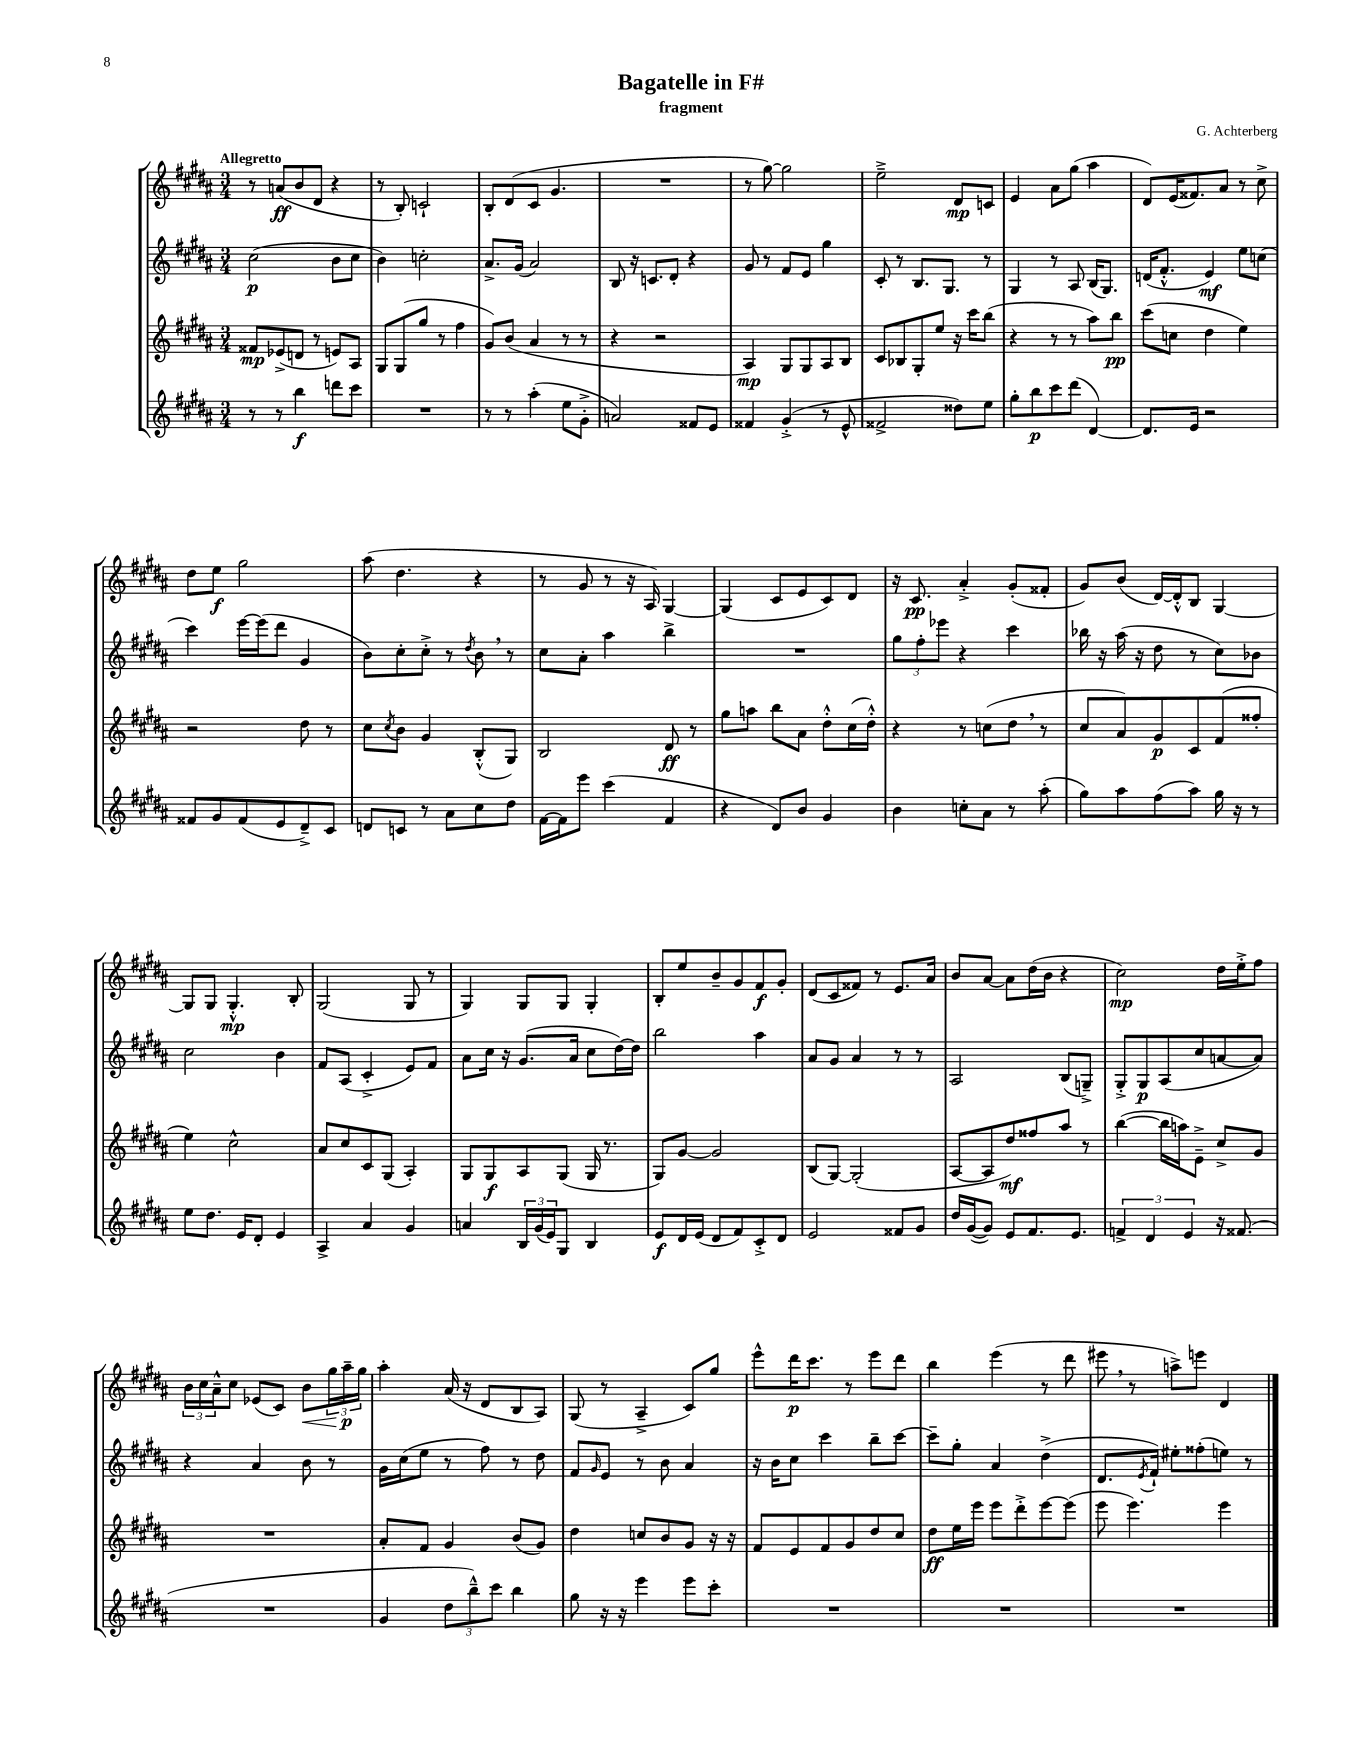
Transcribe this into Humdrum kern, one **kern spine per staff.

**kern	**dynam	**kern	**dynam	**kern	**dynam	**kern	**dynam
*part4	*part4	*part3	*part3	*part2	*part2	*part1	*part1
*staff4	*staff4	*staff3	*staff3	*staff2	*staff2	*staff1	*staff1
*clefG2	*	*clefG2	*	*clefG2	*	*clefG2	*
*k[f#c#g#d#a#]	*	*k[f#c#g#d#a#]	*	*k[f#c#g#d#a#]	*	*k[f#c#g#d#a#]	*
*M3/4	*	*M3/4	*	*M3/4	*	*M3/4	*
=1	=1	=1	=1	=1	=1	=1	=1
!	!	!	!	!	!	!LO:TX:a:B:t=Allegretto	!
8r	.	8f##X/L	mp	(2cc#\	p	8r	.
8r	.	(8e-X^/	.	.	.	(8an/L	ff
4bb\	f	8dn/J	.	.	.	8b/	.
.	.	8r	.	.	.	8d#/J	.
8dddn\L	.	8en/L)	.	8b\L	.	4r	.
8ccc#\J	.	8A#/J	.	8cc#\J	.	.	.
=2	=2	=2	=2	=2	=2	=2	=2
2.r	.	8G#/L	.	4b\)	.	8r	.
.	.	(8G#/	.	.	.	8B'/)	.
.	.	8gg#/J	.	2ccn'\	.	2cn`/	.
.	.	8r	.	.	.	.	.
.	.	4ff#\	.	.	.	.	.
=3	=3	=3	=3	=3	=3	=3	=3
8r	.	8g#/L)	.	8.a#^/L	.	8B'/L	.
8r	.	(8b/J	.	.	.	(8d#/	.
.	.	.	.	(16g#/Jk	.	.	.
(4aa#'\	.	4a#/	.	2a#/)	.	8c#/J	.
.	.	.	.	.	.	4.g#/	.
8ee\L	.	8r	.	.	.	.	.
8g#'^\J	.	8r	.	.	.	.	.
=4	=4	=4	=4	=4	=4	=4	=4
2an/)	.	4r	.	8B/	.	2.r	.
.	.	.	.	16r	.	.	.
.	.	.	.	8.cn/L	.	.	.
.	.	2r	.	.	.	.	.
.	.	.	.	8d#'/J	.	.	.
8f##X/L	.	.	.	4r	.	.	.
8e/J	.	.	.	.	.	.	.
=5	=5	=5	=5	=5	=5	=5	=5
4f##X/	.	4A#/)	mp	8g#/	.	8r	.
.	.	.	.	8r	.	[8gg#\)	.
(4g#'^/	.	8G#/L	.	8f#/L	.	2gg#\]	.
.	.	8G#/	.	8e/J	.	.	.
8r	.	8A#/	.	4gg#\	.	.	.
8e^^/	.	8B/J	.	.	.	.	.
=6	=6	=6	=6	=6	=6	=6	=6
2f##X^/	.	8c#/L	.	8c#'/	.	2ee~^\	.
.	.	8B-X/	.	8r	.	.	.
.	.	8G#'/	.	8.B/L	.	.	.
.	.	8ee/J	.	.	.	.	.
.	.	.	.	8.G#/J	.	.	.
8dd##X\L)	.	16r	.	.	.	8d#/L	mp
.	.	16ccc#\KL	.	.	.	.	.
8ee\J	.	(8bb\J	.	8r	.	8cn/J	.
=7	=7	=7	=7	=7	=7	=7	=7
8gg#'\L	.	4r	.	4G#/	.	4e/	.
8bb\	p	.	.	.	.	.	.
8ccc#\	.	8r	.	8r	.	8a#\L	.
(8ddd#\J	.	8r	.	8A#/	.	(8gg#\J	.
[4d#/)	.	8aa#\L)	.	(16B/KL	.	4aa#\	.
.	.	.	.	8.G#/J)	.	.	.
.	.	8bb\J	pp	.	.	.	.
=8	=8	=8	=8	=8	=8	=8	=8
8.d#/L]	.	(8ccc#\L	.	(16dn/KL	.	8d#/L)	.
.	.	.	.	8.f#'^^/J	.	.	.
.	.	8ccn\J	.	.	.	(16e/K	.
16e/Jk	.	.	.	.	.	8.f##X/)	.
2r	.	4dd#\	.	4e/)	mf	.	.
.	.	.	.	.	.	8a#/J	.
.	.	4ee\)	.	8ee\L	.	8r	.
.	.	.	.	(8ccn\J	.	8cc#^\	.
!!LO:LB:g=z
=9	=9	=9	=9	=9	=9	=9	=9
8f##X/L	.	2r	.	4ccc#\)	.	8dd#\L	.
8g#/	.	.	.	.	.	8ee\J	f
(8f##/	.	.	.	[16eee\LL	.	2gg#\	.
.	.	.	.	(16eee\J]	.	.	.
8e/	.	.	.	8ddd#\J	.	.	.
8d#~^/)	.	8dd#\	.	4g#/	.	.	.
8c#/J	.	8r	.	.	.	.	.
=10	=10	=10	=10	=10	=10	=10	=10
8dn/L	.	8cc#\L	.	8b\L)	.	(8aa#\	.
.	.	8qcc#/	.	.	.	.	.
8cn/J	.	8b\J	.	8cc#'\	.	4.dd#\	.
8r	.	4g#/	.	8cc#'^\J	.	.	.
8a#\L	.	.	.	8r	.	.	.
.	.	.	.	8qdd#/	.	.	.
8cc#\	.	(8B'^^/L	.	8b,\	.	4r	.
8dd#\J	.	8G#/J)	.	8r	.	.	.
=11	=11	=11	=11	=11	=11	=11	=11
[16f#\LL	.	2B/	.	8cc#\L	.	8r	.
16f#\J]	.	.	.	.	.	.	.
8eee\J	.	.	.	8a#'\J	.	8g#/	.
(4ccc#\	.	.	.	4aa#\	.	8r	.
.	.	.	.	.	.	16r	.
.	.	.	.	.	.	16A#/)	.
4f#/	.	8d#/	ff	4bb^\	.	[4G#/	.
.	.	8r	.	.	.	.	.
=12	=12	=12	=12	=12	=12	=12	=12
4r	.	8gg#\L	.	2.r	.	(4G#/]	.
.	.	8aan\J	.	.	.	.	.
8d#/L)	.	8bb\L	.	.	.	8c#/L	.
8b/J	.	8a#\J	.	.	.	8e/	.
4g#/	.	8dd#'^^\L	.	.	.	8c#/)	.
.	.	(16cc#\L	.	.	.	8d#/J	.
.	.	16dd#'^^\JJ)	.	.	.	.	.
=13	=13	=13	=13	=13	=13	=13	=13
4b\	.	4r	.	12gg#\L	.	16r	.
.	.	.	.	.	.	8.c#/	pp
.	.	.	.	12ff#'\	.	.	.
.	.	.	.	12eee-X\J	.	.	.
8ccn'\L	.	8r	.	4r	.	4a#'^/	.
8a#\J	.	(8ccn\L	.	.	.	.	.
8r	.	8dd#,\J	.	4ccc#\	.	(8g#'/L	.
(8aa#'\	.	8r	.	.	.	8f##X'/J	.
=14	=14	=14	=14	=14	=14	=14	=14
8gg#\L)	.	8cc#/L	.	16bb-X\	.	8g#/L)	.
.	.	.	.	16r	.	.	.
8aa#\	.	8a#/)	.	(16aa#\	.	(8b/J	.
.	.	.	.	16r	.	.	.
(8ff#\	.	8g#/	p	8dd#\	.	[16d#/LL)	.
.	.	.	.	.	.	16d#'^^/J]	.
8aa#\J)	.	8c#/	.	8r	.	8B/J	.
16gg#\	.	(8f#/	.	8cc#\L)	.	[4G#/	.
16r	.	.	.	.	.	.	.
8r	.	8ff##X'/J	.	8b-X\J	.	.	.
!!LO:LB:g=z
=15	=15	=15	=15	=15	=15	=15	=15
8ee\L	.	4ee\)	.	2cc#\	.	8G#/L]	.
8.dd#\J	.	.	.	.	.	8G#/J	.
.	.	2cc#^^\	.	.	.	4.G#'^^/	mp
16e/KL	.	.	.	.	.	.	.
8d#'/J	.	.	.	.	.	.	.
4e/	.	.	.	4b\	.	.	.
.	.	.	.	.	.	8B'/	.
=16	=16	=16	=16	=16	=16	=16	=16
4A#^/	.	8a#/L	.	8f#/L	.	(2G#/	.
.	.	8cc#/	.	(8A#/J	.	.	.
4a#/	.	8c#/	.	4c#'^/	.	.	.
.	.	(8G#/J	.	.	.	.	.
4g#/	.	4A#'/)	.	8e/L)	.	8G#/	.
.	.	.	.	8f#/J	.	8r	.
=17	=17	=17	=17	=17	=17	=17	=17
4an/	.	8G#/L	.	8a#\L	.	4G#/)	.
.	.	8G#/	f	16cc#\Jk	.	.	.
.	.	.	.	16r	.	.	.
24B/LL	.	8A#/	.	(8.g#/L	.	8G#/L	.
(24g#/	.	.	.	.	.	.	.
24e/J)	.	.	.	.	.	.	.
8G#/J	.	(8G#/J	.	.	.	8G#/J	.
.	.	.	.	16a#/Jk	.	.	.
4B/	.	16G#/	.	8cc#\L	.	4G#'/	.
.	.	8.r	.	.	.	.	.
.	.	.	.	[16dd#\L)	.	.	.
.	.	.	.	16dd#\JJ]	.	.	.
=18	=18	=18	=18	=18	=18	=18	=18
8e/L	f	8G#/L)	.	2bb\	.	8B'/L	.
16d#/L	.	[8g#/J	.	.	.	8ee/	.
(16e/JJ	.	.	.	.	.	.	.
8d#/L	.	2g#/]	.	.	.	8b~/	.
8f#/)	.	.	.	.	.	8g#/	.
8c#'^/	.	.	.	4aa#\	.	8f#/	f
8d#/J	.	.	.	.	.	8g#'/J	.
=19	=19	=19	=19	=19	=19	=19	=19
2e/	.	(8B/L	.	8a#/L	.	(8d#/L	.
.	.	[8G#/J)	.	8g#/J	.	8c#/	.
.	.	(2G#'/]	.	4a#/	.	8f##X/J)	.
.	.	.	.	.	.	8r	.
8f##X/L	.	.	.	8r	.	8.e/L	.
8g#/J	.	.	.	8r	.	.	.
.	.	.	.	.	.	16a#/Jk	.
=20	=20	=20	=20	=20	=20	=20	=20
16dd#/LL	.	[8A#/L	.	2A#/	.	8b/L	.
([16g#/J	.	.	.	.	.	.	.
8g#/J])	.	8A#/]	.	.	.	[8a#/J	.
8e/L	.	8dd#/)	mf	.	.	8a#\L]	.
8.f#/	.	8ff##X/	.	.	.	(16dd#\L	.
.	.	.	.	.	.	16b\JJ	.
.	.	8aa#/J	.	(8B/L	.	4r	.
8.e/J	.	.	.	.	.	.	.
.	.	8r	.	8Gn~^/J)	.	.	.
=21	=21	=21	=21	=21	=21	=21	=21
6fn^/	.	([4bb\	.	8G#'^/L	.	2cc#\)	mp
.	.	.	.	8G#/	p	.	.
6d#/	.	.	.	.	.	.	.
.	.	16bb\LL]	.	(8A#/	.	.	.
.	.	16aan\J)	.	.	.	.	.
6e/	.	.	.	.	.	.	.
.	.	8e~^\J	.	8cc#/	.	.	.
16r	.	8cc#^/L	.	[8an/	.	16dd#\LL	.
(8.f##X/	.	.	.	.	.	16ee'^\J	.
.	.	8g#/J	.	8a/J])	.	8ff#\J	.
!!LO:LB:g=z
=22	=22	=22	=22	=22	=22	=22	=22
2.r	.	2.r	.	4r	.	24b\LL	.
.	.	.	.	.	.	24cc#\	.
.	.	.	.	.	.	24a#~^^\J	.
.	.	.	.	.	.	8cc#\J	.
.	.	.	.	4a#/	.	(8e-X/L	.
.	.	.	.	.	.	8c#/J)	.
!	!	!	!	!	!	!	!LO:HP:b
.	.	.	.	8b\	.	8b\L	<
.	.	.	.	8r	.	24gg#\L	.
.	.	.	.	.	.	24aa#~\	p
.	.	.	.	.	.	24gg#\JJ	[
=23	=23	=23	=23	=23	=23	=23	=23
4g#/	.	8a#'/L	.	16g#\LL	.	4aa#'\	.
.	.	.	.	(16cc#\J	.	.	.
.	.	8f#/J	.	8ee\J	.	.	.
12dd#\L	.	4g#/	.	8r	.	(16a#/	.
.	.	.	.	.	.	16r	.
12bb~^^\)	.	.	.	.	.	.	.
.	.	.	.	8ff#\)	.	8d#/L	.
12ccc#\J	.	.	.	.	.	.	.
4bb\	.	(8b/L	.	8r	.	8B/	.
.	.	8g#/J)	.	8dd#\	.	8A#/J)	.
=24	=24	=24	=24	=24	=24	=24	=24
8gg#\	.	4dd#\	.	8f#/L	.	(8G#/	.
.	.	.	.	16qqg#/	.	.	.
16r	.	.	.	8e/J	.	8r	.
16r	.	.	.	.	.	.	.
4eee\	.	8ccn/L	.	8r	.	4A#~^/	.
.	.	8b/	.	8b\	.	.	.
8eee\L	.	8g#/J	.	4a#/	.	8c#/L)	.
8ccc#'\J	.	16r	.	.	.	8gg#/J	.
.	.	16r	.	.	.	.	.
=25	=25	=25	=25	=25	=25	=25	=25
2.r	.	8f#/L	.	16r	.	8eee^^\L	.
.	.	.	.	16b\KL	.	.	.
.	.	8e/	.	8cc#\J	.	16ddd#\K	p
.	.	.	.	.	.	8.ccc#\J	.
.	.	8f#/	.	4ccc#\	.	.	.
.	.	8g#/	.	.	.	8r	.
.	.	8dd#/	.	8bb~\L	.	8eee\L	.
.	.	8cc#/J	.	[8ccc#\J	.	8ddd#\J	.
=26	=26	=26	=26	=26	=26	=26	=26
2.r	.	8dd#\L	ff	8ccc#~\L]	.	4bb\	.
.	.	16ee\L	.	8gg#'\J	.	.	.
.	.	16eee\JJ	.	.	.	.	.
.	.	8eee\L	.	4a#/	.	(4eee\	.
.	.	8ddd#'^\	.	.	.	.	.
.	.	[8eee\	.	(4dd#^\	.	8r	.
.	.	(8eee\J]	.	.	.	8ddd#\	.
=27	=27	=27	=27	=27	=27	=27	=27
2.r	.	8eee\	.	8.d#/L	.	8eee#X,\	.
.	.	4.eee\)	.	.	.	8r	.
.	.	.	.	8qe/	.	.	.
.	.	.	.	16f#`/Jk)	.	.	.
.	.	.	.	8ee#X'\L	.	8aan^\L)	.
.	.	.	.	(8ff##X'\	.	8eeen\J	.
.	.	4eee\	.	8een\J)	.	4d#/	.
.	.	.	.	8r	.	.	.
==	==	==	==	==	==	==	==
*-	*-	*-	*-	*-	*-	*-	*-
